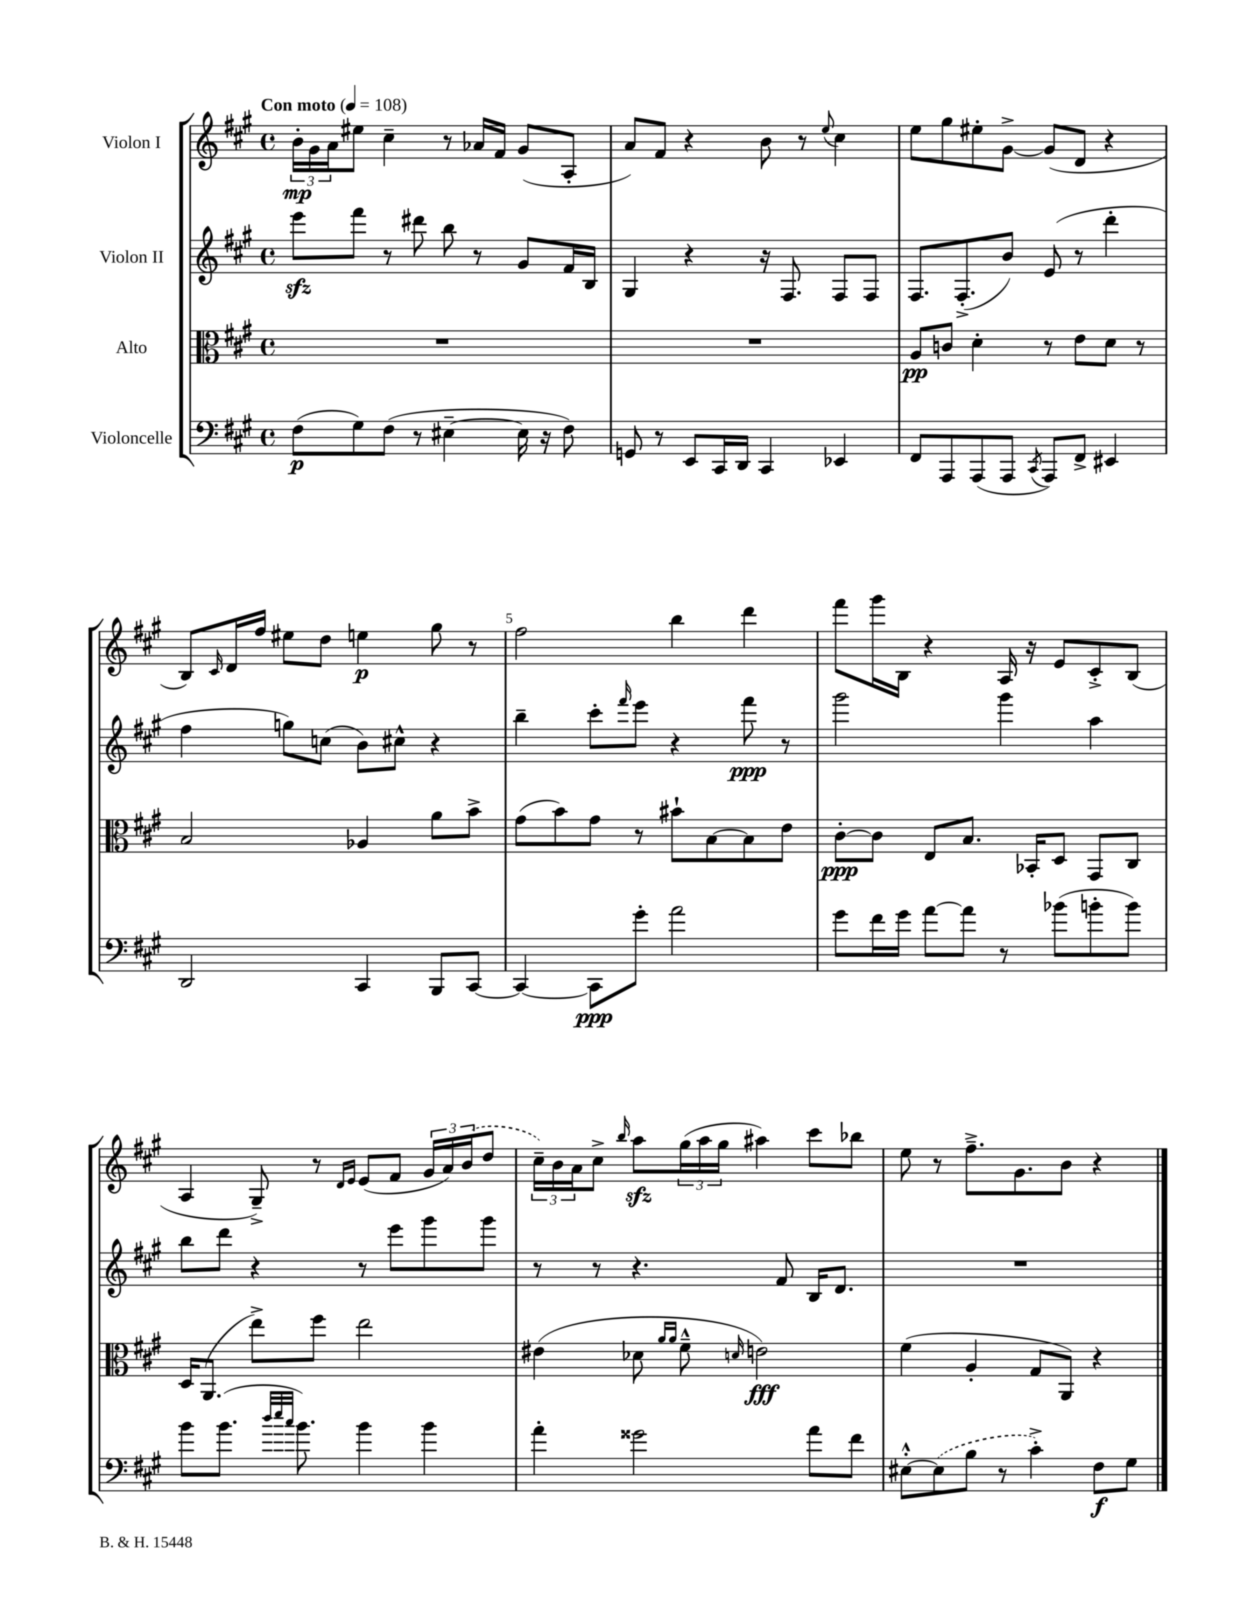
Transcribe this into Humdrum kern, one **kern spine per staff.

**kern	**dynam	**kern	**dynam	**kern	**dynam	**kern	**dynam
*part4	*part4	*part3	*part3	*part2	*part2	*part1	*part1
*staff4	*staff4	*staff3	*staff3	*staff2	*staff2	*staff1	*staff1
*I"Violoncelle	*	*I"Alto	*	*I"Violon II	*	*I"Violon I	*
*clefF4	*	*clefC3	*	*clefG2	*	*clefG2	*
*k[f#c#g#]	*	*k[f#c#g#]	*	*k[f#c#g#]	*	*k[f#c#g#]	*
*M4/4	*	*M4/4	*	*M4/4	*	*M4/4	*
*met(c)	*	*met(c)	*	*met(c)	*	*met(c)	*
*MM108	*	*MM108	*	*MM108	*	*MM108	*
=1	=1	=1	=1	=1	=1	=1	=1
!	!	!	!	!	!	!LO:TX:a:B:t=Con moto	!
(8F#\L	p	1r	.	8eeezz\L	.	24b'\LL	mp
.	.	.	.	.	.	24g#\	.
.	.	.	.	.	.	24a\J	.
8G#\)	.	.	.	8fff#\J	.	8ee#X\J	.
(8F#\J	.	.	.	8r	.	4cc#~\	.
8r	.	.	.	8ddd#X\	.	.	.
[4E#X~\	.	.	.	8bb\	.	8r	.
.	.	.	.	8r	.	16a-X/LL	.
.	.	.	.	.	.	16f#/JJ	.
16E#\]	.	.	.	8g#/L	.	(8g#/L	.
16r	.	.	.	.	.	.	.
8F#\)	.	.	.	16f#/L	.	8A'/J	.
.	.	.	.	16B/JJ	.	.	.
=2	=2	=2	=2	=2	=2	=2	=2
8GGn/	.	1r	.	4G#/	.	8a/L)	.
8r	.	.	.	.	.	8f#/J	.
8EE/L	.	.	.	4r	.	4r	.
16CC#/L	.	.	.	.	.	.	.
16DD/JJ	.	.	.	.	.	.	.
4CC#/	.	.	.	16r	.	8b\	.
.	.	.	.	8.F#/	.	.	.
.	.	.	.	.	.	8r	.
.	.	.	.	.	.	8qqee/	.
4EE-X/	.	.	.	8F#/L	.	4cc#\	.
.	.	.	.	8F#/J	.	.	.
=3	=3	=3	=3	=3	=3	=3	=3
8FF#/L	.	8A/L	pp	8.F#/L	.	8ee\L	.
8AAA/	.	8cn/J	.	.	.	8gg#\	.
.	.	.	.	(8.F#'^/	.	.	.
(8AAA/	.	4d'\	.	.	.	8ee#X'\	.
8AAA/J	.	.	.	8b/J)	.	[8g#^\J	.
8qCC#/	.	.	.	.	.	.	.
8AAA/L)	.	8r	.	(8e/	.	(8g#/L]	.
8FF#^/J	.	8e\L	.	8r	.	8d/J	.
4EE#X/	.	8d\J	.	4ddd'\	.	4r	.
.	.	8r	.	.	.	.	.
!!LO:LB:g=z
=4	=4	=4	=4	=4	=4	=4	=4
2DD/	.	2B/	.	4ff#\	.	8B/L)	.
.	.	.	.	.	.	16qqc#/	.
.	.	.	.	.	.	16d/L	.
.	.	.	.	.	.	16ff#/JJ	.
.	.	.	.	8ggn\L)	.	8ee#X\L	.
.	.	.	.	(8ccn\J	.	8dd\J	.
4CC#/	.	4A-X/	.	8b\L)	.	4een\	p
.	.	.	.	8cc#X^^\J	.	.	.
8BBB/L	.	8a\L	.	4r	.	8gg#\	.
[8CC#/J	.	8b^\J	.	.	.	8r	.
=5	=5	=5	=5	=5	=5	=5	=5
4CC#/_	.	(8g#\L	.	4bb~\	.	2ff#\	.
.	.	8b\)	.	.	.	.	.
8CC#\L]	ppp	8g#\J	.	8ccc#'\L	.	.	.
.	.	.	.	16qqfff#/	.	.	.
8g#'\J	.	8r	.	8eee\J	.	.	.
2a\	.	8b#X`\L	.	4r	.	4bb\	.
.	.	[8B\	.	.	.	.	.
.	.	8B\]	.	8fff#\	ppp	4ddd\	.
.	.	8e\J	.	8r	.	.	.
=6	=6	=6	=6	=6	=6	=6	=6
8g#\L	.	[8c#'\L	ppp	2ggg#\	.	8fff#\L	.
16f#\L	.	8c#\J]	.	.	.	16ggg#\L	.
16g#\JJ	.	.	.	.	.	16B\JJ	.
[8a\L	.	8E/L	.	.	.	4r	.
8a\J]	.	8.B/J	.	.	.	.	.
8r	.	.	.	4ggg#\	.	16A/	.
.	.	16BB-X'/KL	.	.	.	16r	.
(8b-X\L	.	8D/J	.	.	.	8e/L	.
8bn'\	.	8GG#/L	.	4aa\	.	8c#'^/	.
8b\J)	.	8C#/J	.	.	.	(8B/J	.
!!LO:LB:g=z
=7	=7	=7	=7	=7	=7	=7	=7
8b\L	.	16D/KL	.	8bb\L	.	4A/	.
.	.	(8.AA/J	.	.	.	.	.
(8.b\J	.	.	.	8ddd\J	.	.	.
.	.	8ee^\L)	.	4r	.	8G#~^/)	.
32qqdd/LLL	.	.	.	.	.	.	.
32qqee/	.	.	.	.	.	.	.
32qqcc#/JJJ	.	.	.	.	.	.	.
8.b\)	.	.	.	.	.	.	.
.	.	8ff#\J	.	.	.	8r	.
.	.	.	.	.	.	16qqd/LL	.
.	.	.	.	.	.	16qqe/JJ	.
4b\	.	2ee\	.	8r	.	(8e/L	.
.	.	.	.	8eee\L	.	8f#/J	.
4b\	.	.	.	8ggg#\	.	24g#/LL	.
.	.	.	.	.	.	24a/)	.
.	.	.	.	.	.	(24b/J	.
.	.	.	.	8ggg#\J	.	8dd/J	.
=8	=8	=8	=8	=8	=8	=8	=8
4a'\	.	(4e#X\	.	8r	.	24cc#~\LL)	.
.	.	.	.	.	.	24b\	.
.	.	.	.	.	.	24a\J	.
.	.	.	.	8r	.	8cc#^\J	.
.	.	.	.	.	.	16qqbb/	.
2g##X\	.	8d-X\	.	4.r	.	8aazz\L	.
.	.	16qqa/LL	.	.	.	.	.
.	.	16qqa/JJ	.	.	.	.	.
.	.	8f#~^^\	.	.	.	(24gg#\L	.
.	.	.	.	.	.	24aa\	.
.	.	.	.	.	.	24gg#\JJ	.
.	.	16qqdn/	.	.	.	.	.
.	.	2en\)	fff	.	.	4aa#X\)	.
.	.	.	.	8f#/	.	.	.
8a\L	.	.	.	16B/KL	.	8ccc#\L	.
.	.	.	.	8.d/J	.	.	.
8f#\J	.	.	.	.	.	8bb-X\J	.
=9	=9	=9	=9	=9	=9	=9	=9
[8E#X'^^\L	.	(4f#\	.	1r	.	8ee\	.
(8E#\]	.	.	.	.	.	8r	.
8B\J	.	4A'/	.	.	.	8.ff#~^\L	.
8r	.	.	.	.	.	.	.
.	.	.	.	.	.	8.g#\	.
4c#'^\)	.	8G#/L	.	.	.	.	.
.	.	8AA/J)	.	.	.	8b\J	.
8F#\L	f	4r	.	.	.	4r	.
8G#\J	.	.	.	.	.	.	.
==	==	==	==	==	==	==	==
*-	*-	*-	*-	*-	*-	*-	*-
